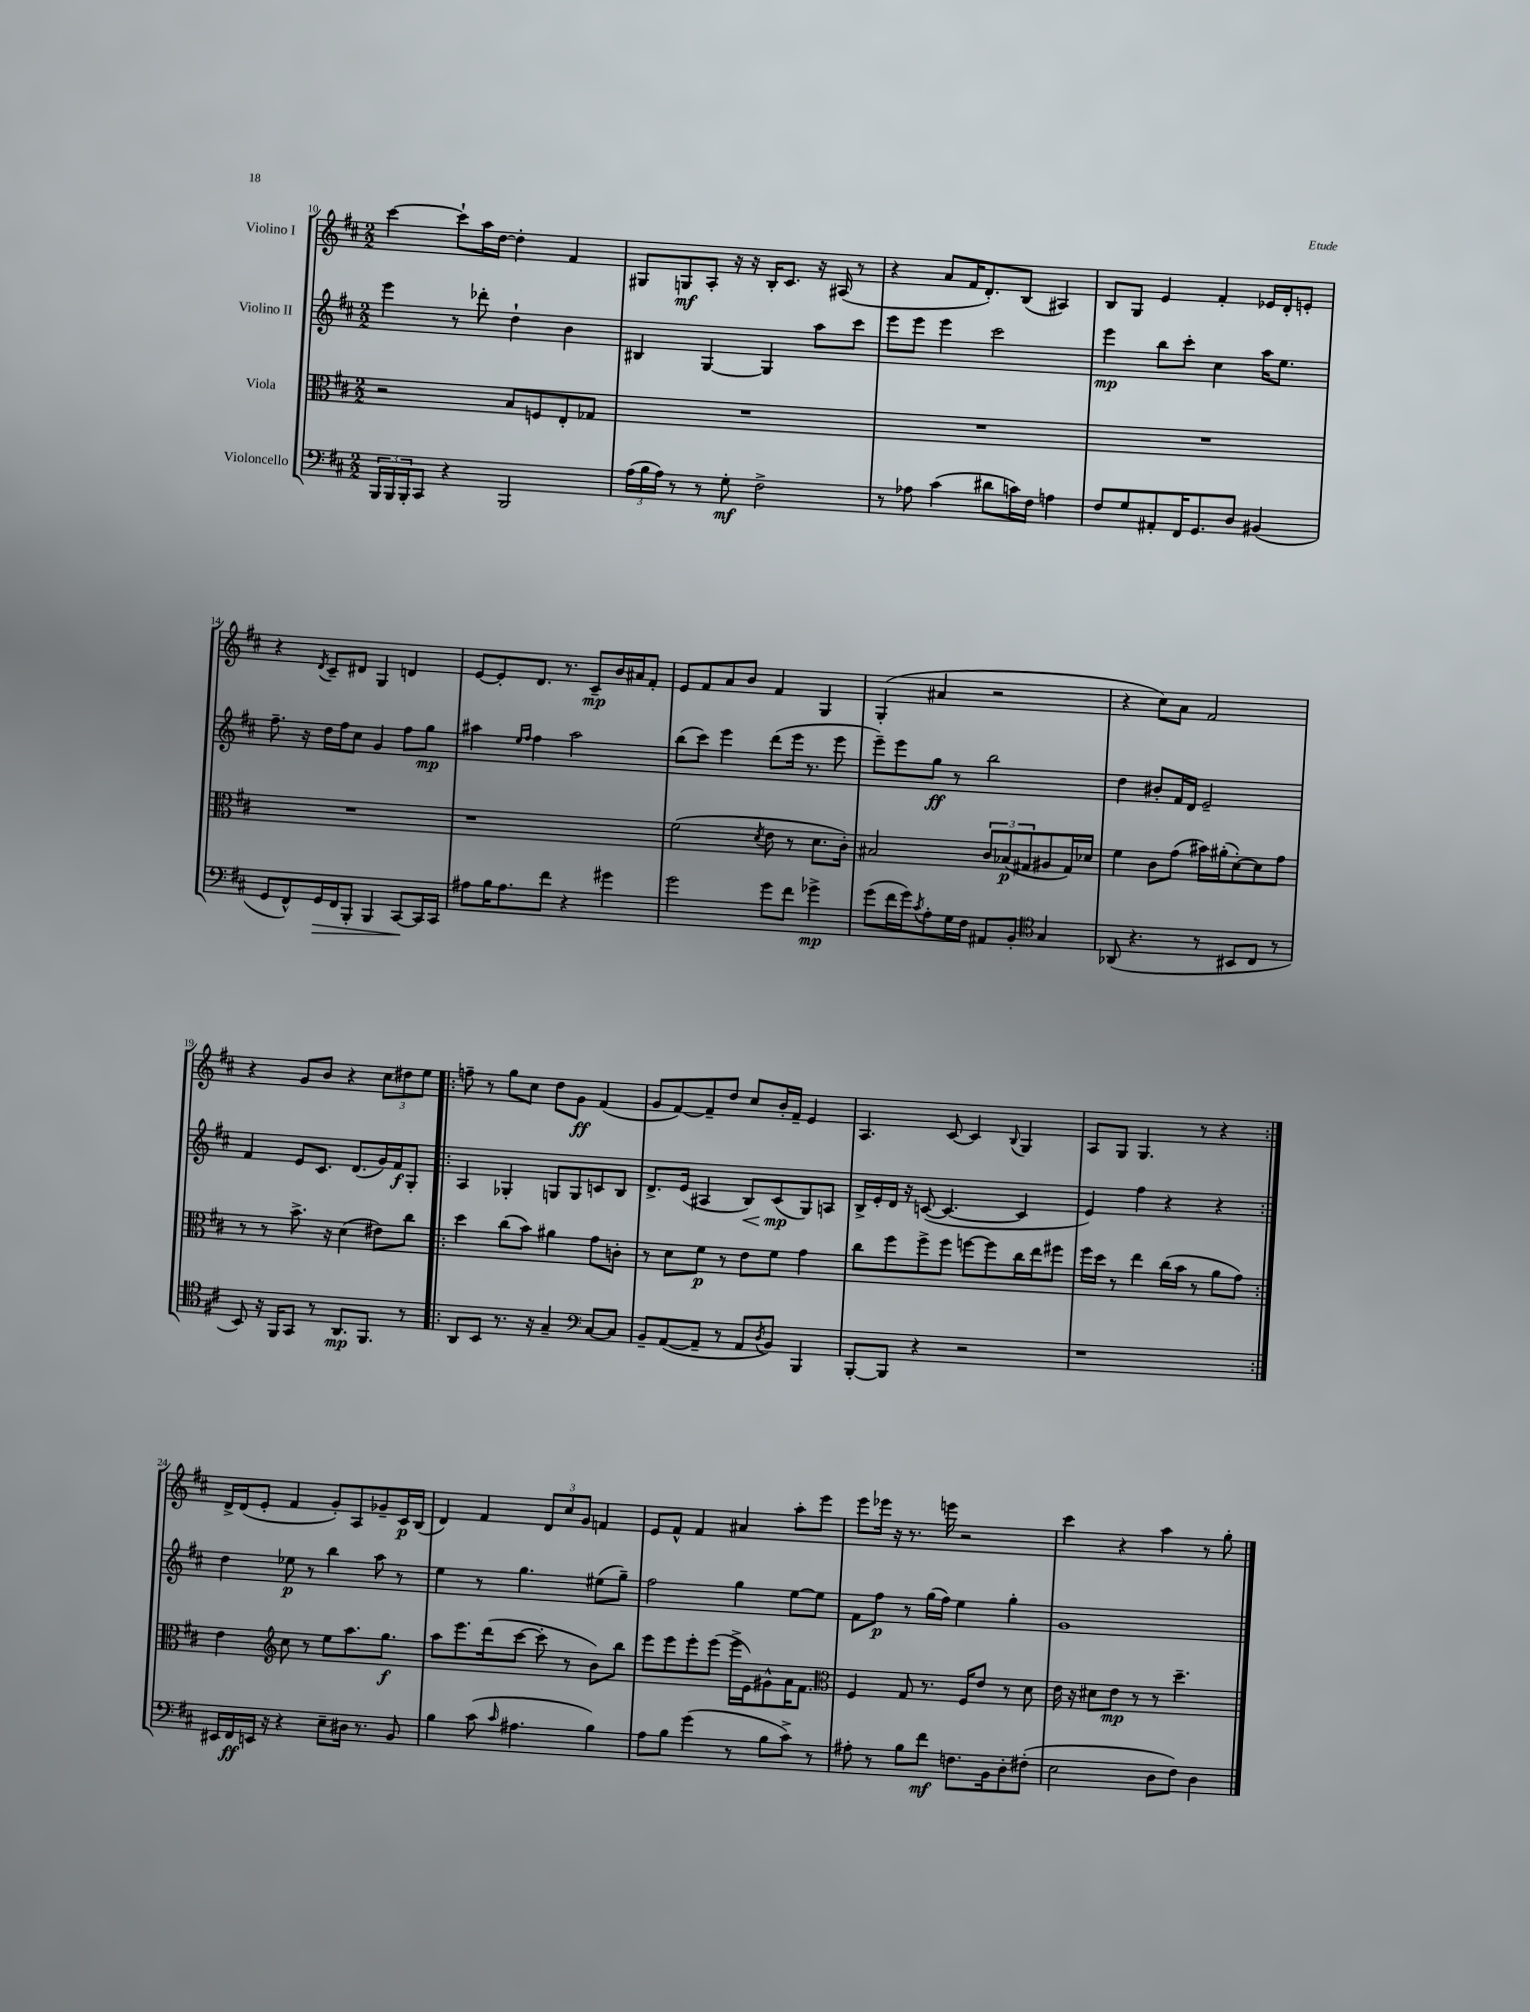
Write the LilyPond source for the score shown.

<<
\new StaffGroup <<
\new Staff = "s0" \with { instrumentName = "Violino I" } {
    \clef treble \key d \major \numericTimeSignature \time 2/2
    cis'''4~ cis'''8-! a''16 d''16~ d''4-. fis'4 |
    gis8 g8\mf a8-. r16 r16 b16-. cis'8. r16 ais16( r8 |
    r4 a'8 fis'16 d'8.-.) b8( ais4) |
    b8 g8 e'4 fis'4-. ees'16 d'16-. e'8-. |
    r4 \acciaccatura { d'8 } cis'8-- dis'8 g4 d'4 |
    e'8~ e'8-. d'8. r8. cis'8--\mp b'16 ais'16 fis'8-. |
    e'8 fis'8 a'8 b'8 fis'4 g4 |
    g4-.( ais'4 r2 |
    r4 cis''8) a'8 fis'2 |
    r4 g'8 b'8 r4 \tuplet 3/2 { cis''8 dis''8 e''8 } |
    \repeat volta 2 { f''8-- r8 g''8 cis''8 d''8 g'8\ff fis'4( |
    g'8 fis'8~) fis'8-- d''8 cis''8 b'16-. fis'16-- e'4 |
    a4. cis'8~ cis'4 \appoggiatura { b8 } g4 |
    a8 g8 g4. r8 r4 | }
    d'16-> d'16( e'8-. fis'4 g'8-.) a8 ges'8-- cis'16\p b16( |
    d'4) fis'4 \tuplet 3/2 { d'8 cis''8 g'8 } f'4 |
    e'8 fis'8-^ fis'4 ais'4 a''8-. e'''8 |
    e'''8 ees'''16 r16 r8. e'''16 r2 |
    cis'''4 r4 a''4 r8 g''8-. \bar "|." |
}
\new Staff = "s1" \with { instrumentName = "Violino II" } {
    \clef treble \key d \major \numericTimeSignature \time 2/2
    e'''4 r8 des'''8-. d''4-! b'4 |
    bis4 g4~ g4 a''8 cis'''8 |
    e'''8 e'''8 e'''4 cis'''2 |
    e'''4\mp b''8 cis'''8-. cis''4 a''16 e''8. |
    fis''8.-- r16 d''16 fis''16 cis''8 g'4 fis''8 g''8\mp |
    ais''4 \grace { e''16 fis''16 } fis''4 ais''2 |
    b''8( cis'''8) e'''4 d'''8( e'''16 r8. e'''8 |
    e'''8--) e'''8 g''8\ff r8 b''2 |
    d''4 bis'8-. fis'16 d'16 e'2-- |
    fis'4 e'8 cis'8. d'8.( g'16) fis'16\f g8-. |
    \repeat volta 2 { a4 ges4-. g8 g8 c'8 b8 |
    d'8.-> e'16( ais4 b8\<) cis'8\mp\!( g8) a8 |
    b16-> e'16-. d'16 r16 c'8~( c'4.~ c'4 |
    e'4) fis''4 r4 r4 | }
    d''4 ees''8\p r8 b''4 a''8 r8 |
    e''4 r8 g''4. eis''8( g''8--) |
    fis''2 g''4 e''8~ e''8 |
    fis'8 fis''8\p r8 g''16( fis''16) e''4 g''4-. |
    g'1 \bar "|." |
}
\new Staff = "s2" \with { instrumentName = "Viola" } {
    \clef alto \key d \major \numericTimeSignature \time 2/2
    r2 b8 f8 e8-. ges8 |
    R1 |
    R1 |
    R1 |
    R1 |
    r1 |
    fis'2( \acciaccatura { d'8 } e'8 r8 d'8. cis'16-.) |
    bis2 \tuplet 3/2 { cis'8 bes8\p( gis8 } ais8 gis16) des'16 |
    fis'4 cis'8 g'8( bis'16) ais'16-.( d'8~-.) d'8 g'8 |
    r8 r8 b'8.-> r16 d'4( eis'8) cis''8 |
    \repeat volta 2 { d''4 cis''8( b'8) ais'4 g'8 c'8-. |
    r8 d'8 fis'8\p r8 e'8 fis'8 g'4 |
    cis''8 fis''8 fis''8-> fis''8 f''8~ f''8 cis''16 e''16 fis''8 |
    fis''16 d''16 r8 e''4 cis''16( b'16 r8 a'8 g'8) | }
    e'4 \clef treble cis''8 r8 e''8 a''8. g''8.\f |
    a''8 e'''8. d'''16( cis'''8~ cis'''8-. r8 b'8) b''8 |
    e'''8 e'''8 e'''8-. e'''8( e'''16-> e'16) gis'8-^ a'16 fis'8. |
    \clef alto fis4 g8 r8. fis16 e'8 r8 d'8 |
    e'16 r16 dis'8 e'8\mp r8 r8 d''4.-- \bar "|." |
}
\new Staff = "s3" \with { instrumentName = "Violoncello" } {
    \clef bass \key d \major \numericTimeSignature \time 2/2
    \tuplet 3/2 { b,,16 b,,16 b,,16-. } cis,8 r4 b,,2 |
    \tuplet 3/2 { a16( b16 a16) } r8 r8 g8-.\mf fis2-> |
    r8 aes8 cis'4( dis'8 c'16) fis16 a4 |
    fis8 g8 ais,8-. fis,16 g,8. d8 bis,4( |
    g,8 fis,8-^) g,16\> fis,16 b,,8-. b,,4 cis,8~\! cis,16 cis,16 |
    ais8 b16 ais8. fis'8 r4 gis'4 |
    g'2 g'8 fis'8 ges'4->\mp |
    g'8( fis'16 g'16) \acciaccatura { cis'8 } a8-. g16 fis16 ais,8 b,8-. \clef tenor g4 |
    aes,8( r4. r8 bis,8 cis8 r8 |
    b,8) r16 fis,16 g,8 r8 a,8.\mp fis,8. r8 |
    \repeat volta 2 { a,8 b,8 r8. r16 g4-- \clef bass cis8~ cis8 |
    b,8-- a,8~( a,8-- r8 a,8 \acciaccatura { d8 } b,8) b,,4 |
    b,,8~-. b,,8 r4 r2 |
    r1 | }
    eis,16 fis,16\ff e,16 r16 r4 e8-- dis16 r8. b,8 |
    b4 cis'8( \grace { cis'16 } ais4. b4) |
    a8 b8 g'4( r8 b8 cis'8->) r8 |
    ais8-. r8 b8 fis'8\mf f8. b,16 d8-. fis8-.( |
    e2 d8 fis8) d4 \bar "|." |
}
>>
>>
\layout { \context { \Score currentBarNumber = #10 } }
